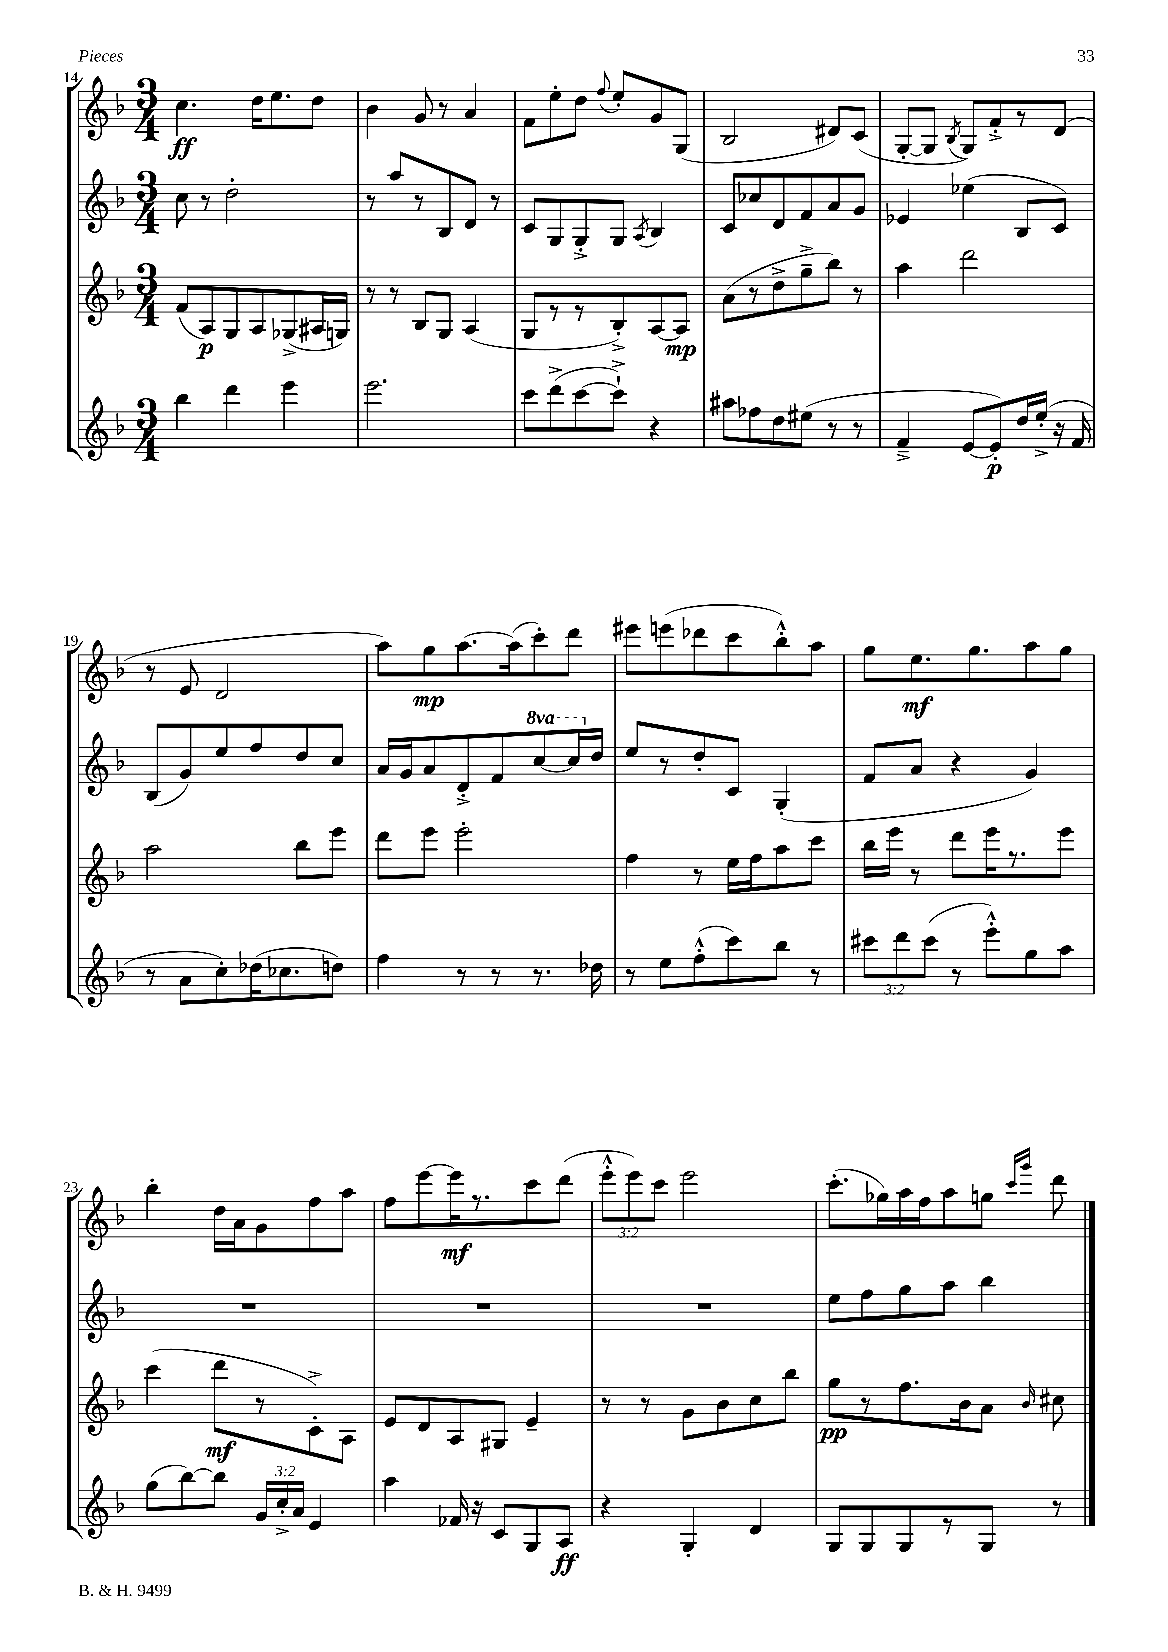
<<
\new StaffGroup <<
\new Staff = "s0" {
    \clef treble \key f \major \numericTimeSignature \time 3/4 \override Staff.TupletNumber.text = #tuplet-number::calc-fraction-text
    \autoBeamOff c''4.\ff d''16[ e''8. d''8] |
    bes'4 g'8 r8 a'4 |
    f'8[ e''8-. d''8] \appoggiatura { f''8 } e''8[-. g'8 g8]( |
    bes2 dis'8[) c'8]( |
    g8[~-. g8] \acciaccatura { bes8 } g8[) f'8-.-> r8 d'8]( |
    r8 e'8 d'2 |
    a''8[) g''8\mp a''8.~ a''16( c'''8-.) d'''8] |
    eis'''8[ e'''8( des'''8 c'''8 bes''8-.-^) a''8] |
    g''8[ e''8.\mf g''8. a''8 g''8] |
    bes''4-. d''16[ a'16 g'8 f''8 a''8] |
    f''8[ e'''8~ e'''16\mf r8. c'''8 d'''8]( |
    \tuplet 3/2 { e'''8[-.-^ e'''8) c'''8] } e'''2 |
    c'''8.[-.( ges''16) a''16 f''16 a''8 g''8] \grace { c'''16[ g'''16] } d'''8 \bar "|." |
}
\new Staff = "s1" {
    \clef treble \key f \major \numericTimeSignature \time 3/4 \set Staff.ottavationMarkups = #ottavation-simple-ordinals
    \autoBeamOff c''8 r8 d''2-. |
    r8 a''8[ r8 bes8 d'8] r8 |
    c'8[ g8 g8-.-> g8] \acciaccatura { a8 } bes4 |
    c'8[ ces''8 d'8 f'8 a'8 g'8] |
    ees'4 ees''4( bes8[ c'8]) |
    bes8[( g'8) e''8 f''8 d''8 c''8] |
    a'16[ g'16 a'8 d'8-.-> f'8 \ottava #1 c'''8~ c'''16 \ottava #0 d''16] |
    e''8[ r8 d''8-. c'8] g4-.( |
    f'8[ a'8] r4 g'4) |
    R2. |
    R2. |
    R2. |
    e''8[ f''8 g''8 a''8] bes''4 \bar "|." |
}
\new Staff = "s2" {
    \clef treble \key f \major \numericTimeSignature \time 3/4
    \autoBeamOff f'8[( a8\p) g8 a8 ges8->( ais16 g16]) |
    r8 r8 bes8[ g8] a4( |
    g8[ r8 r8 bes8-.->) a8~ a8]\mp |
    a'8[( r8 d''8-> g''8---> bes''8]) r8 |
    a''4 d'''2 |
    a''2 bes''8[ e'''8] |
    d'''8[ e'''8] e'''2-. |
    f''4 r8 e''16[ f''16 a''8 c'''8] |
    bes''16[ e'''16] r8 d'''8[ e'''16 r8. e'''8] |
    c'''4( d'''8[\mf r8 c'8-.->) a8] |
    e'8[ d'8 a8 gis8] e'4-- |
    r8 r8 g'8[ bes'8 c''8 bes''8] |
    g''8[\pp r8 f''8. bes'16 a'8] \grace { bes'16 } cis''8 \bar "|." |
}
\new Staff = "s3" {
    \clef treble \key f \major \numericTimeSignature \time 3/4 \override Staff.TupletNumber.text = #tuplet-number::calc-fraction-text
    \autoBeamOff bes''4 d'''4 e'''4 |
    e'''2. |
    c'''8[ d'''8->( c'''8~ c'''8]-!->) r4 |
    ais''8[ fes''8 d''8 eis''8]( r8 r8 |
    f'4---> e'8[~ e'8-.\p) d''16 e''16]-.->( r16 f'16 |
    r8 a'8[ c''8-.) des''16( ces''8. d''8]) |
    f''4 r8 r8 r8. des''16 |
    r8 e''8[ f''8-.-^( c'''8) bes''8] r8 |
    \tuplet 3/2 { cis'''8[ d'''8 cis'''8]( } r8 e'''8[-.-^) g''8 a''8] |
    g''8[( bes''8~) bes''8] \tuplet 3/2 { g'16[ c''16-.-> a'16] } e'4 |
    a''4 fes'16 r16 c'8[ g8 a8]\ff |
    r4 g4-. d'4 |
    g8[ g8 g8 r8 g8] r8 \bar "|." |
}
>>
>>
\layout { \context { \Score currentBarNumber = #14 } }
